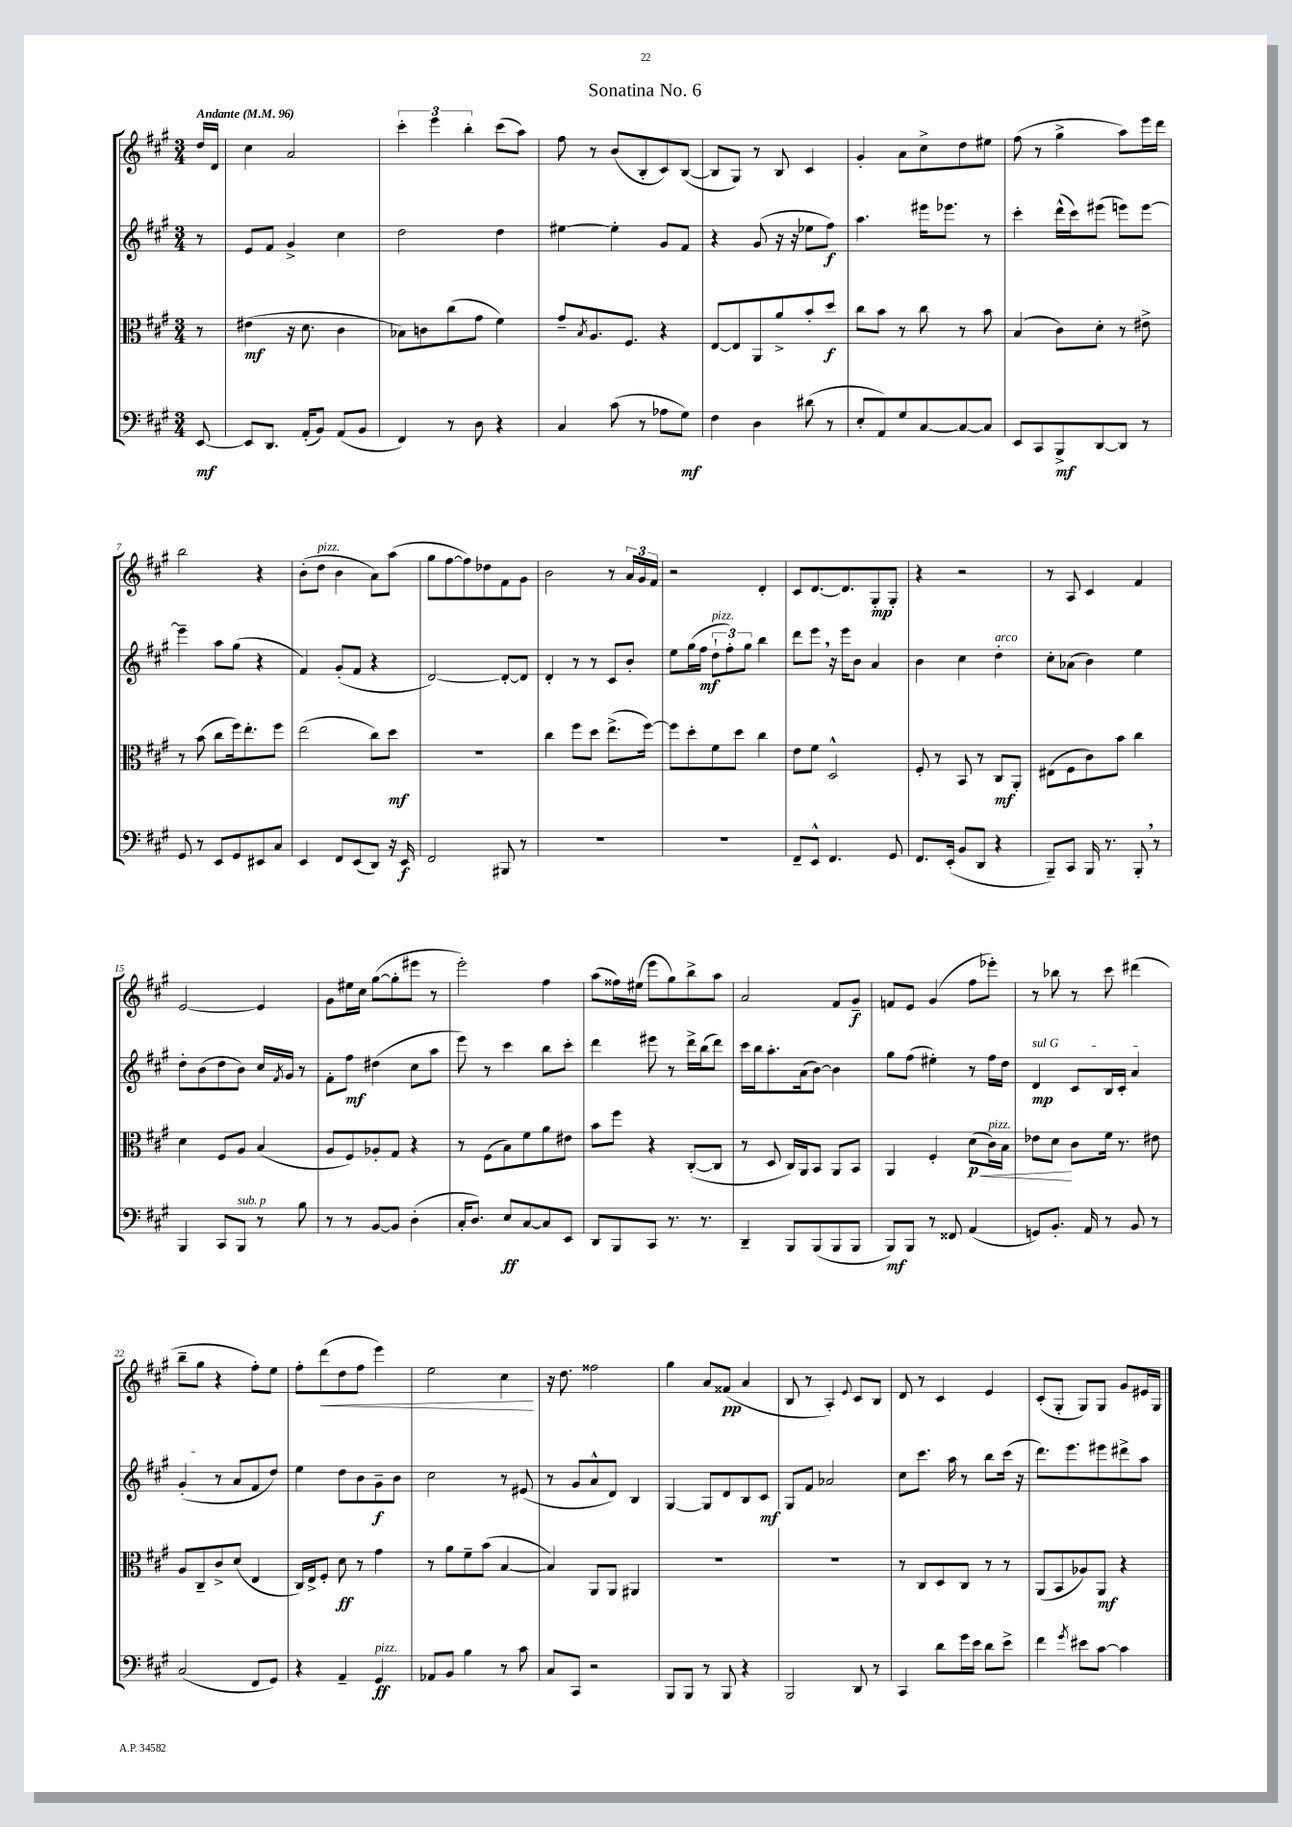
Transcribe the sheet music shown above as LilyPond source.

\header { title = "Sonatina No. 6" }
<<
\new StaffGroup <<
\new Staff = "s0" {
    \clef treble \key a \major \numericTimeSignature \time 3/4 \partial 8 \tempo "Andante" 4 = 96
    d''16 d'16 |
    cis''4 a'2 |
    \tuplet 3/2 { cis'''4-. e'''4 b''4-. } cis'''8( a''8) |
    fis''8 r8 b'8( b8-. cis'8) b8~( |
    b8 gis8) r8 b8 cis'4 |
    gis'4-. a'8 cis''8-> d''8 eis''8 |
    fis''8( r8 gis''4-> a''8) e'''16 d'''16 |
    b''2 r4 |
    b'8-.( d''8^\markup { \italic "pizz." } b'4 a'8) a''8( |
    gis''8 fis''8~ fis''8) des''8 fis'8 gis'8 |
    b'2 r8 \tuplet 3/2 { a'16 gis'16 fis'16 } |
    r2 d'4-. |
    cis'8 d'8.~ d'8. gis8-.\mp gis8-. |
    r4 r2 |
    r8 a8 cis'4 fis'4 |
    e'2~ e'4 |
    gis'8 eis''16 cis''16 gis''8~( gis''8-. eis'''8 r8 |
    e'''2-.) fis''4 |
    a''8( fisis''16) eis''16( e'''8 gis''8) b''8-> a''8 |
    a'2 fis'8 gis'8--\f |
    f'8 e'8 gis'4( fis''8 ees'''8-.) |
    r8 bes''8 r8 cis'''8 dis'''4( |
    b''8-- gis''8 r4 fis''8-.) e''8 |
    fis''8-. d'''8\<( d''8 fis''8 e'''4) |
    e''2 cis''4\! |
    r16 d''8. fisis''2 |
    gis''4 a'8 fisis'8\pp( a'4 |
    b8 r8 a4-.) \appoggiatura { e'8 } cis'8 b8 |
    d'8 r8 cis'4 e'4 |
    cis'8-.( gis8-. gis8) gis8 gis'8 eis'16 gis16 \bar "|." |
}
\new Staff = "s1" {
    \clef treble \key a \major \numericTimeSignature \time 3/4 \partial 8
    r8 |
    e'8 fis'8 gis'4-> cis''4 |
    d''2 d''4 |
    eis''4~ eis''4-. gis'8 fis'8 |
    r4 gis'8( r16 r16 ees''8 fis''8\f) |
    a''4. eis'''16 ees'''8. r8 |
    cis'''4-. d'''16-^( cis'''16) eis'''8( e'''8) e'''8~ |
    e'''4-- a''8 gis''8( r4 |
    fis'4) gis'8-.( fis'8 r4 |
    d'2~) d'8~-. d'8 |
    d'4-. r8 r8 cis'8 b'8-. |
    e''8 gis''16( fis''16\mf \tuplet 3/2 { d''8-!^\markup { \italic "pizz." } fis''8-.) gis''8 } b''4 |
    d'''8 e'''8 \breathe r16 e'''16 b'8 a'4 |
    b'4 cis''4 d''4-.^\markup { \italic "arco" } |
    cis''8-. aes'8( b'4) e''4 |
    d''8-. b'8( d''8 b'8) cis''16 \acciaccatura { fis'8 } gis'16 r8 |
    fis'8-. fis''8\mf dis''4( cis''8 a''8 |
    e'''8) r8 cis'''4 b''8 cis'''8-. |
    d'''4 eis'''8 r8 d'''16-> b''16( d'''8) |
    cis'''16 b''16 a''8.-. a'16( b'8~) b'4 |
    gis''8 fis''8( eis''4-.) r8 fis''16 d''16 |
    \once \override TextSpanner.bound-details.left.text = \markup { \italic "sul G" } d'4\mp\startTextSpan cis'8 b16 cis'16-. a'4 |
    gis'4-.\stopTextSpan( r8 a'8 fis'8 d''8) |
    e''4 d''8 b'8 gis'8--\f b'8 |
    cis''2 r8 eis'8( |
    r8 gis'8 a'8-^ d'8) b4 |
    gis4~ gis8 d'8 b8 cis'8\mf |
    gis8 fis'8 aes'2 |
    cis''8 cis'''8. a''16 r8 b''8 cis'''16( r16 |
    d'''8.) e'''8. eis'''8 dis'''8-> a''8 \bar "|." |
}
\new Staff = "s2" {
    \clef alto \key a \major \numericTimeSignature \time 3/4 \partial 8
    r8 |
    eis'4\mf( r16 d'8. cis'4 |
    bes8) c'8 cis''8( gis'8 fis'4) |
    gis'8-- \acciaccatura { b8 } a8. fis8. r4 |
    e8~ e8 a,8 a'8-> b'8-. d''8\f |
    cis''8 b'8 r8 cis''8 r8 b'8 |
    b4( cis'8) d'8-. r8 eis'8-> |
    r8 b'8( cis''8 fis''16) e''8.-. fis''8 |
    e''2( cis''8) d''8\mf |
    r2. |
    cis''4 fis''8 d''8 e''8.->( fis''16~) |
    fis''8 d''8-. fis'8 d''8 cis''4 |
    e'8 fis'8 d2-^ |
    fis8-. r8 b,8 r8 cis8\mf a,8-. |
    eis8( fis8 cis'8) b'8 cis''4 |
    d'4 fis8 a8 b4( |
    a8 fis8) aes8-. gis8 r4 |
    r8 fis8( b8) fis'8 a'8 eis'8 |
    b'8 fis''8 r4 cis8~-.( cis8 |
    r8 d8 cis16) a,16 b,8 a,8 b,8 |
    a,4 fis4-. d'8\p\<( cis'16^\markup { \italic "pizz." }) b16 |
    ees'8 d'8\! cis'8 fis'16 r8. eis'8 |
    a8 cis8-- cis'8-> d'8( e4 |
    cis16) e16-> fis8-. d'8\ff r8 gis'4 |
    r8 a'8 fis'8-- b'8( b4~ |
    b4) a,8 a,8 ais,4 |
    R2. |
    R2. |
    r8 cis8 d8 cis8 r8 r8 |
    a,8( b,8 aes8) a,8\mf r4 \bar "|." |
}
\new Staff = "s3" {
    \clef bass \key a \major \numericTimeSignature \time 3/4 \partial 8
    e,8~\mf |
    e,8 d,8. a,16-.( b,8) a,8( b,8 |
    fis,4) r8 d8 r4 |
    cis4 cis'8( r8 aes8 gis8\mf) |
    fis4 d4 dis'8( r8 |
    e8-. a,8) gis8 cis8~ cis8~ cis8 |
    e,8 cis,8 b,,8->\mf d,8~ d,8 r8 |
    gis,8 r8 e,8 gis,8 eis,8 cis8 |
    e,4 fis,8 e,8( d,8) r16 e,16\f |
    fis,2 bis,,8 r8 |
    R2. |
    R2. |
    fis,8-- e,8-^ fis,4. gis,8 |
    fis,8. e,16-.( b,8 d,8 r4 |
    b,,8--) cis,8 b,,16 r8. b,,8-. \breathe r8 |
    b,,4 cis,8 b,,8^\markup { \italic "sub. p" } r8 b8 |
    r8 r8 b,8~ b,8 d4-.( |
    cis16-. d8.) e8\ff cis8~ cis8 e,8 |
    d,8 b,,8 cis,8 r8. r8. |
    d,4-- b,,8 b,,8( b,,8 b,,8 |
    b,,8\mf) b,,8 r8 fisis,8 a,4( |
    g,8) b,8.-. a,16 r8 b,8 r8 |
    cis2( fis,8 gis,8) |
    r4 a,4-- gis,4\ff^\markup { \italic "pizz." } |
    aes,8 b,8 b4 r8 cis'8 |
    cis8 cis,8 r2 |
    b,,8 b,,8 r8 b,,8 r4 |
    b,,2 d,8 r8 |
    cis,4 d'8 gis'16 e'16 d'8 e'8-> |
    fis'4 \acciaccatura { gis'8 } eis'8 cis'8~ cis'4 \bar "|." |
}
>>
>>
